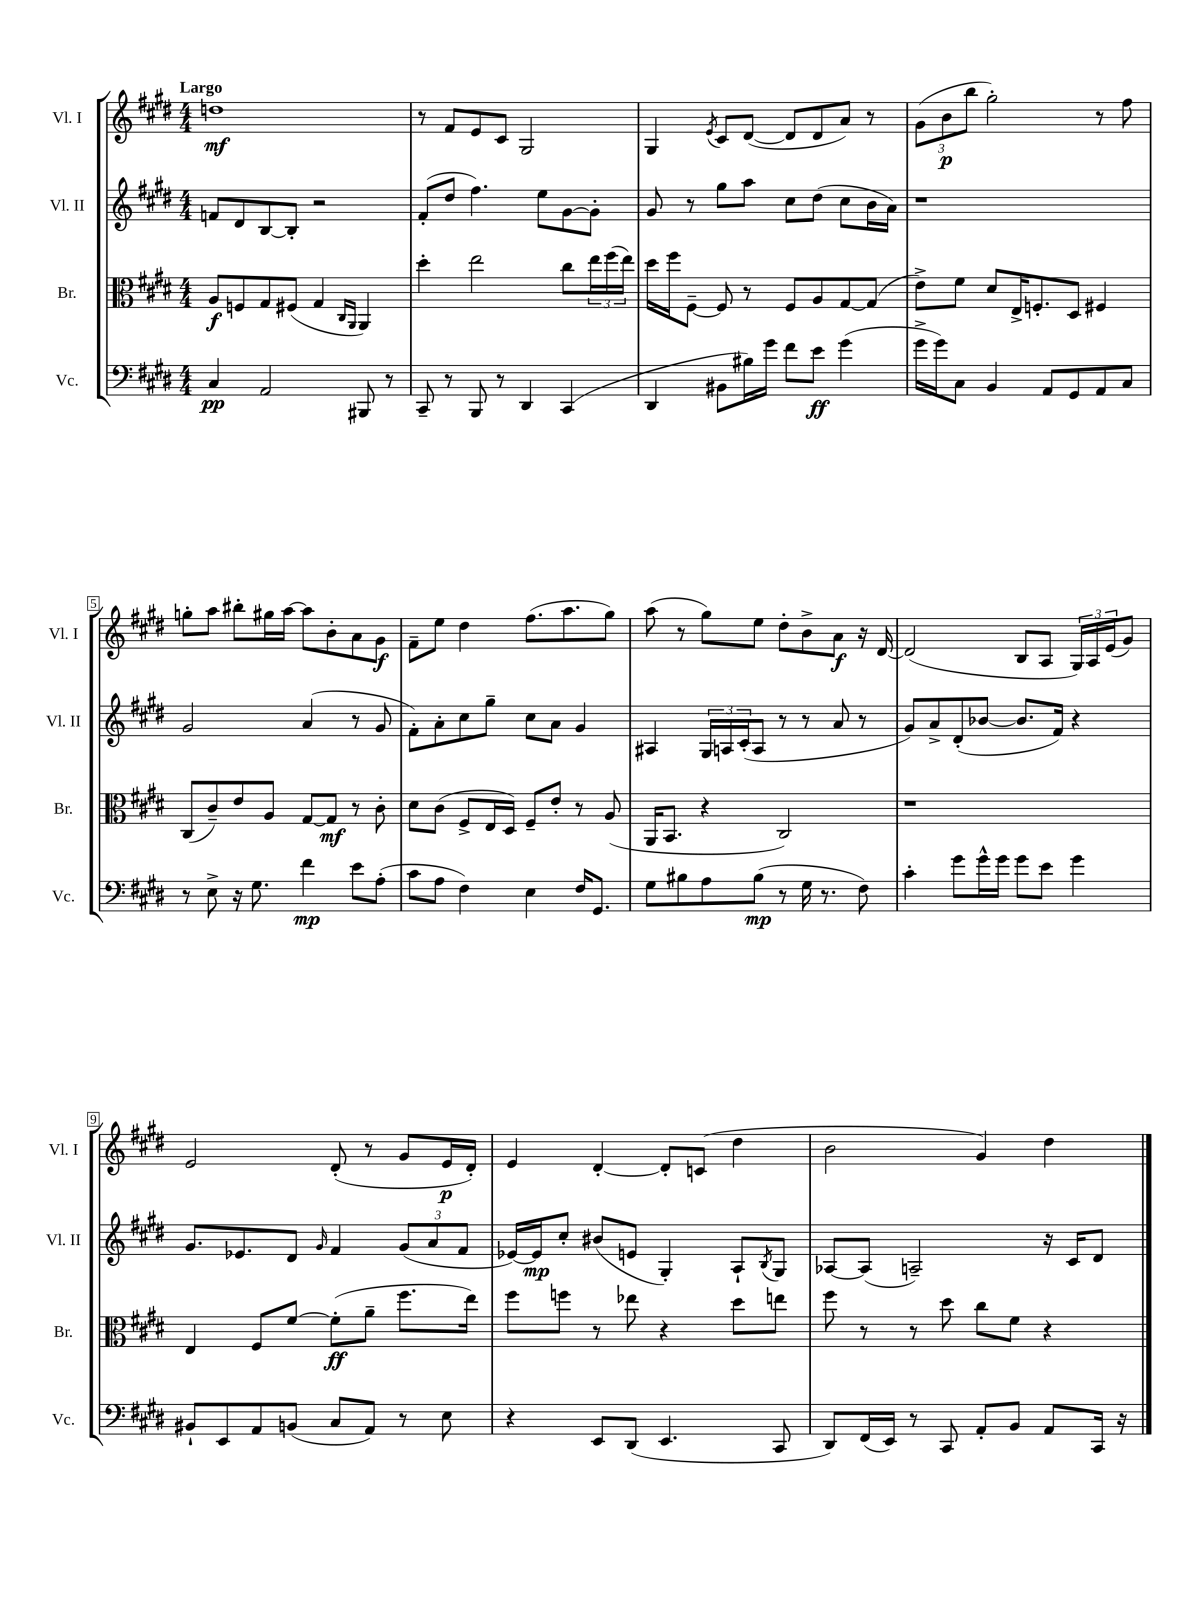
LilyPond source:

<<
\new StaffGroup <<
\new Staff = "s0" \with { instrumentName = "Vl. I" shortInstrumentName = "Vl. I" } {
    \clef treble \key e \major \numericTimeSignature \time 4/4 \tempo "Largo"
    d''1\mf |
    r8 fis'8 e'8 cis'8 gis2 |
    gis4 \acciaccatura { e'8 } cis'8 dis'8~( dis'8 dis'8 a'8) r8 |
    \tuplet 3/2 { gis'8( b'8\p b''8 } gis''2-.) r8 fis''8 |
    g''8-. a''8 bis''8-. gis''16 a''16~ a''8 b'8-. a'8 gis'8\f |
    fis'8-- e''8 dis''4 fis''8.( a''8. gis''8) |
    a''8( r8 gis''8) e''8 dis''8-. b'8-> a'8\f r16 dis'16~ |
    dis'2( b8 a8 \tuplet 3/2 { gis16) a16 e'16( } gis'8) |
    e'2 dis'8-.( r8 gis'8 e'16\p dis'16-.) |
    e'4 dis'4~-. dis'8-. c'8( dis''4 |
    b'2 gis'4) dis''4 \bar "|." |
}
\new Staff = "s1" \with { instrumentName = "Vl. II" shortInstrumentName = "Vl. II" } {
    \clef treble \key e \major \numericTimeSignature \time 4/4
    f'8 dis'8 b8~ b8-. r2 |
    fis'8-.( dis''8 fis''4.) e''8 gis'8~ gis'8-. |
    gis'8 r8 gis''8 a''8 cis''8 dis''8( cis''8 b'16 a'16) |
    r1 |
    gis'2 a'4( r8 gis'8 |
    fis'8-.) a'8-. cis''8 gis''8-- cis''8 a'8 gis'4 |
    ais4 \tuplet 3/2 { gis16 a16 cis'16-.( } a8 r8 r8 a'8 r8 |
    gis'8) a'8-> dis'8-.( bes'8~ bes'8. fis'16) r4 |
    gis'8. ees'8. dis'8 \grace { gis'16 } fis'4 \tuplet 3/2 { gis'8( a'8 fis'8 } |
    ees'16~) ees'16\mp cis''8-. bis'8( e'8 gis4-.) a8-! \acciaccatura { b8 } gis8 |
    aes8~ aes8( a2--) r16 cis'16 dis'8 \bar "|." |
}
\new Staff = "s2" \with { instrumentName = "Br." shortInstrumentName = "Br." } {
    \clef alto \key e \major \numericTimeSignature \time 4/4
    a8\f f8 gis8 fis8( gis4 \grace { cis16 a,16 } a,4) |
    dis''4-. e''2 cis''8 \tuplet 3/2 { e''16 fis''16( e''16) } |
    dis''16 fis''16 fis8~-- fis8 r8 fis8 a8 gis8~ gis8( |
    e'8->) fis'8 dis'8 e16-> f8.-. dis8 fis4 |
    cis8( cis'8--) e'8 a8 gis8~ gis8\mf r8 cis'8-. |
    dis'8 cis'8( fis8-> e16 dis16) fis8-- e'8-. r8 a8( |
    a,16 b,8. r4 cis2) |
    r1 |
    e4 fis8 fis'8~ fis'8-.\ff( a'8-- fis''8. e''16) |
    fis''8 f''8 r8 ees''8 r4 dis''8 e''8 |
    fis''8 r8 r8 dis''8 cis''8 fis'8 r4 \bar "|." |
}
\new Staff = "s3" \with { instrumentName = "Vc." shortInstrumentName = "Vc." } {
    \clef bass \key e \major \numericTimeSignature \time 4/4
    cis4\pp a,2 bis,,8 r8 |
    cis,8-- r8 b,,8 r8 dis,4 cis,4( |
    dis,4 bis,8 bis16) gis'16 fis'8 e'8\ff gis'4( |
    gis'16-> gis'16) cis8 b,4 a,8 gis,8 a,8 cis8 |
    r8 e8-> r16 gis8. fis'4\mp e'8 a8-.( |
    cis'8 a8 fis4) e4 fis16 gis,8. |
    gis8 bis8 a8 bis8\mp( r8 gis16 r8. fis8) |
    cis'4-. gis'8 gis'16-^ gis'16 gis'8 e'8 gis'4 |
    bis,8-! e,8 a,8 b,8( cis8 a,8) r8 e8 |
    r4 e,8 dis,8( e,4. cis,8 |
    dis,8) fis,16( e,16) r8 cis,8 a,8-. b,8 a,8 cis,16 r16 \bar "|." |
}
>>
>>
\layout { \context { \Score \override BarNumber.stencil = #(make-stencil-boxer 0.1 0.3 ly:text-interface::print) } }
